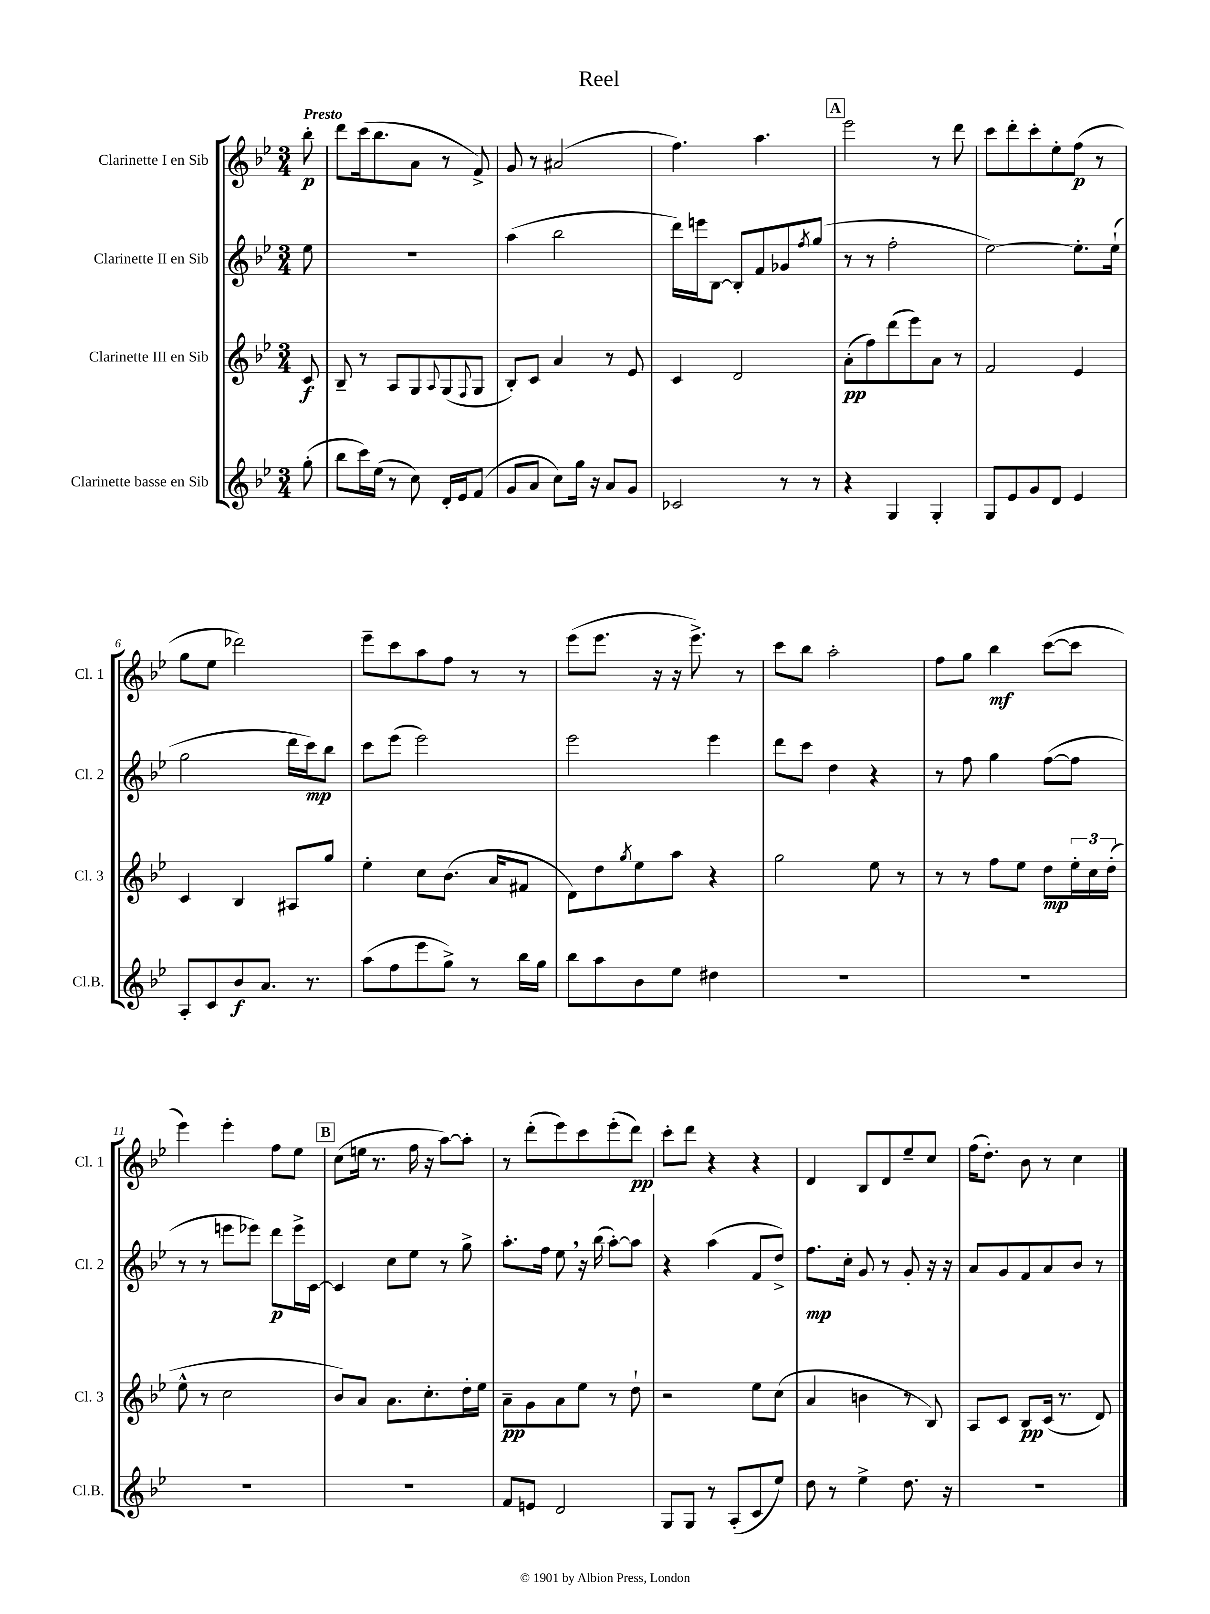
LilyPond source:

\header { title = "Reel" }
<<
\new StaffGroup <<
\new Staff = "s0" \with { instrumentName = "Clarinette I en Sib" shortInstrumentName = "Cl. 1" } {
    \clef treble \key bes \major \numericTimeSignature \time 3/4 \partial 8 \tempo "Presto"
    bes''8-.\p |
    d'''8 c'''16( bes''8. a'8 r8 f'8->) |
    g'8 r8 ais'2( |
    f''4.) a''4. |
    \mark \markup { \box "A" } ees'''2 r8 d'''8 |
    c'''8 d'''8-. c'''8-. ees''8-. f''8\p( r8 |
    g''8 ees''8 des'''2) |
    ees'''8-- c'''8 a''8 f''8 r8 r8 |
    ees'''8( ees'''8. r16 r16 ees'''8.->) r8 |
    c'''8 bes''8 a''2-. |
    f''8 g''8 bes''4\mf c'''8~( c'''8 |
    ees'''4) ees'''4-. f''8 ees''8 |
    \mark \markup { \box "B" } c''8( e''16 r8. f''16 r16 a''8~) a''8-. |
    r8 d'''8-.( ees'''8) c'''8 ees'''8-.( d'''8\pp) |
    c'''8-. d'''8 r4 r4 |
    d'4 bes8 d'8 ees''8-- c''8 |
    f''16( d''8.-.) bes'8 r8 c''4 \bar "|." |
}
\new Staff = "s1" \with { instrumentName = "Clarinette II en Sib" shortInstrumentName = "Cl. 2" } {
    \clef treble \key bes \major \numericTimeSignature \time 3/4 \partial 8
    ees''8 |
    R2. |
    a''4( bes''2 |
    d'''16) e'''16 bes8~ bes8-. f'8 ges'8 \acciaccatura { f''8 } g''8( |
    \mark \markup { \box "A" } r8 r8 f''2-. |
    ees''2~) ees''8.-. ees''16-!( |
    g''2 d'''16 c'''16\mp) bes''8 |
    c'''8 ees'''8( ees'''2) |
    ees'''2 ees'''4 |
    d'''8 c'''8 d''4 r4 |
    r8 f''8 g''4 f''8~( f''8 |
    r8 r8 e'''8 ees'''8) d'''8\p ees'''16-> c'16~ |
    \mark \markup { \box "B" } c'4 c''8 ees''8 r8 g''8-> |
    a''8.-. f''16 ees''8 \breathe r16 bes''16( a''8~-.) a''8 |
    r4 a''4( f'8 d''8->) |
    f''8.\mp c''16-. g'8 r8 g'8-. r16 r16 |
    a'8 g'8 f'8 a'8 bes'8 r8 \bar "|." |
}
\new Staff = "s2" \with { instrumentName = "Clarinette III en Sib" shortInstrumentName = "Cl. 3" } {
    \clef treble \key bes \major \numericTimeSignature \time 3/4 \partial 8
    c'8\f |
    bes8-- r8 a8 g8 \appoggiatura { a8 } g8( \appoggiatura { f8 } g8 |
    bes8-.) c'8 a'4 r8 ees'8 |
    c'4 d'2 |
    \mark \markup { \box "A" } a'8-.\pp( f''8) d'''8( ees'''8) a'8 r8 |
    f'2 ees'4 |
    c'4 bes4 ais8 g''8 |
    ees''4-. c''8 bes'8.( a'16 fis'8 |
    d'8) d''8 \acciaccatura { g''8 } ees''8 a''8 r4 |
    g''2 ees''8 r8 |
    r8 r8 f''8 ees''8 d''8\mp \tuplet 3/2 { ees''16-. c''16 d''16-.( } |
    ees''8-^ r8 c''2 |
    \mark \markup { \box "B" } bes'8) a'8 a'8. c''8.-. d''16-. ees''16 |
    a'8--\pp g'8 a'8 ees''8 r8 d''8-! |
    r2 ees''8 c''8( |
    a'4 b'4 r8 bes8) |
    a8 c'8 bes8\pp c'16( r8. d'8) \bar "|." |
}
\new Staff = "s3" \with { instrumentName = "Clarinette basse en Sib" shortInstrumentName = "Cl.B." } {
    \clef treble \key bes \major \numericTimeSignature \time 3/4 \partial 8
    g''8-.( |
    bes''8 c'''16) ees''16( r8 c''8) d'16-. ees'16 f'8( |
    g'8 a'8 c''8) g''16 r16 a'8 g'8 |
    ces'2 r8 r8 |
    \mark \markup { \box "A" } r4 g4 g4-. |
    g8 ees'8 g'8 d'8 ees'4 |
    a8-. c'8 bes'8\f a'8. r8. |
    a''8( f''8 ees'''8 g''8->) r8 bes''16 g''16 |
    bes''8 a''8 bes'8 ees''8 dis''4 |
    R2. |
    R2. |
    R2. |
    \mark \markup { \box "B" } R2. |
    f'8 e'8 d'2 |
    g8 g8 r8 a8-.( c'8 ees''8) |
    d''8 r8 ees''4-> d''8. r16 |
    R2. \bar "|." |
}
>>
>>
